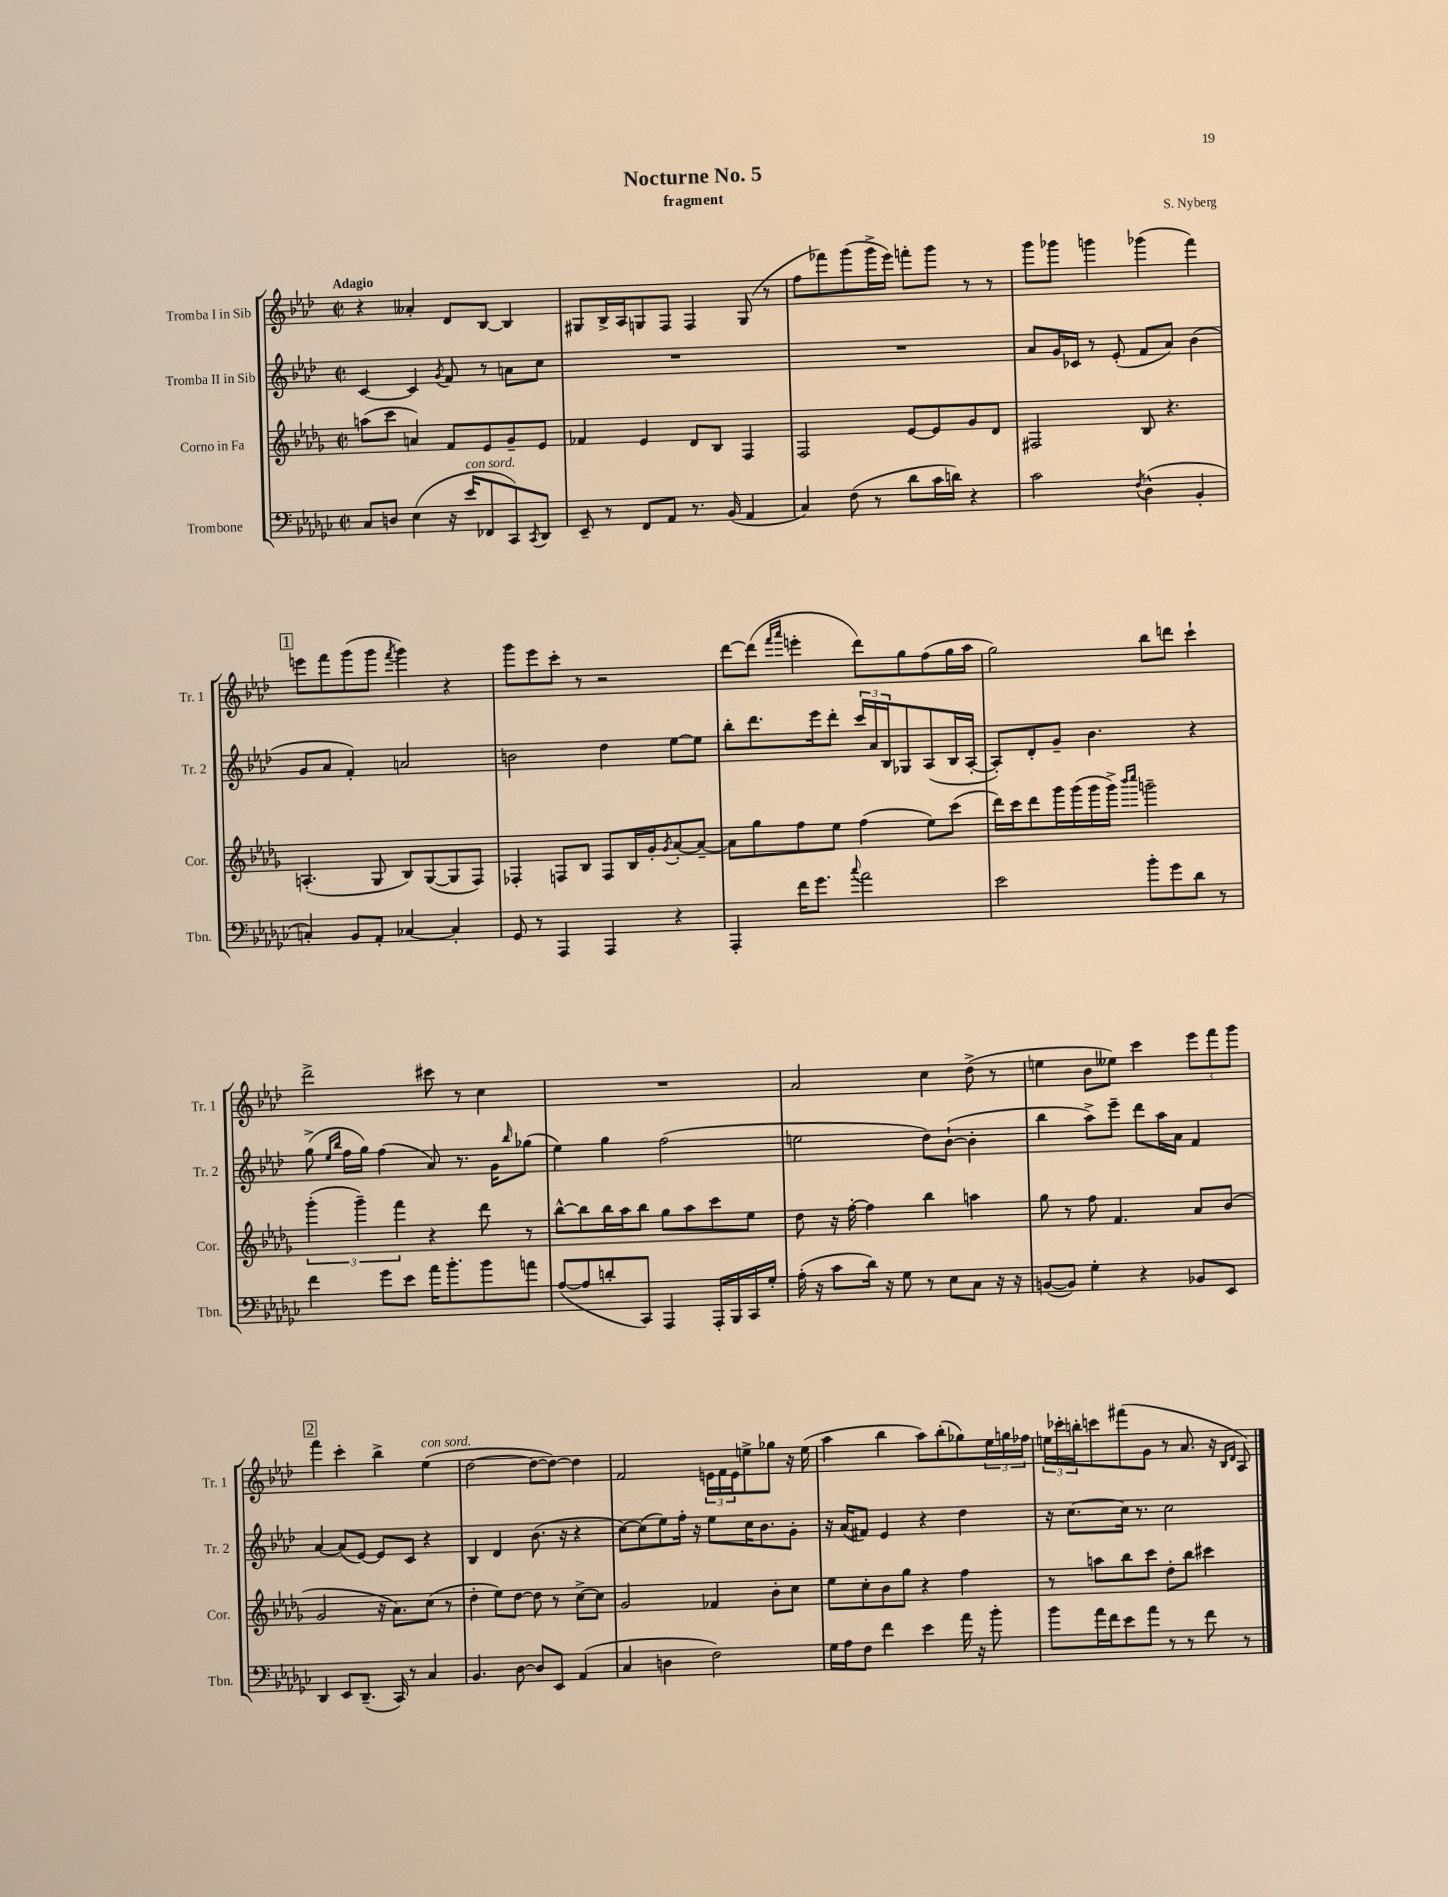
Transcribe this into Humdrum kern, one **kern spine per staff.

**kern	**kern	**kern	**kern
*part4	*part3	*part2	*part1
*staff4	*staff3	*staff2	*staff1
*I"Trombone	*I"Corno in Fa	*I"Tromba II in Sib	*I"Tromba I in Sib
*I'Tbn.	*I'Cor.	*I'Tr. 2	*I'Tr. 1
*clefF4	*clefG2	*clefG2	*clefG2
*k[b-e-a-d-g-c-]	*k[b-e-a-d-g-]	*k[b-e-a-d-]	*k[b-e-a-d-]
*M2/2	*M2/2	*M2/2	*M2/2
*met(c|)	*met(c|)	*met(c|)	*met(c|)
=1	=1	=1	=1
!	!	!	!LO:TX:a:B:t=Adagio
8C-/L	(8aan\L	[4c/	4r
8Dn/J	8ccc\J	.	.
(4E-\	4an/)	4c/]	4a--X'/
.	.	8qg/	.
16r	8f/L	8f/	8d-/L
!LO:TX:a:i:t=con sord.	!	!	!
16e-/KL	.	.	.
8FF-X/	8e-/	8r	[8B-/J
8CC-/)	8g-~/	8an\L	4B-/]
8qCC-/	.	.	.
8DD-/J	8e-/J	8cc\J	.
=2	=2	=2	=2
8EE-~/	4f-X/	1r	8G#X/L
8r	.	.	16B-^/L
.	.	.	16A-/J
8FF/L	4e-/	.	8Gn/
8AA-/J	.	.	8F/J
8.r	8d-/L	.	4F/
.	8B-/J	.	.
(16BB-/	.	.	.
4AA-/	4F/	.	(8G/
.	.	.	8r
=3	=3	=3	=3
4C-/)	2F/	1r	8ff\L
.	.	.	8fff-X\)
(8F\	.	.	(8ggg\
8r	.	.	16ggg^\L
.	.	.	16eee-\JJ)
8d-\L	[8e-/L	.	8fffn'\L
16c-\L	8e-/]	.	8ggg\J
16dn\JJ)	.	.	.
4r	8g-/	.	8r
.	8d-/J	.	8r
=4	=4	=4	=4
2c-\	2F#X/	8a-/L	8ggg\L
.	.	16g/L	8ggg-X\J
.	.	16c-X/JJ	.
.	.	8r	4gggn\
.	.	(8e-'/	.
8qF/	.	.	.
(4D-^^\	8B-/	8f/L	(4ggg-X\
.	4.r	8a-/J)	.
4BB-'/	.	(4b-\	4fff\)
!!LO:LB:g=z
!!LO:REH:place=s1:t=1
=5	=5	=5	=5
4Cn'/)	(4.An'/	8g/L	8eeen\L
.	.	8a-/J	8fff\
8BB-/L	.	4f'/)	(8ggg\
8AA-'/J	8G-/	.	8ggg\J
.	.	.	8qfff/
[4C-X/	8B-/L)	2an/	4ggg\)
.	([8G-/	.	.
4C-'/]	8G-/]	.	4r
.	8F/J)	.	.
=6	=6	=6	=6
8GG-/	4F-X'/	2bn\	8ggg\L
8r	.	.	8eee-\
4AAA-/	8Fn/L	.	8ccc'\J
.	8B-/J	.	8r
4AAA-/	8F/L	4dd-\	2r
.	16B-/L	.	.
.	16g-'/J	.	.
.	8qg-/	.	.
4r	[8a-'/	[8ee-\L	.
.	8a-~/J_	8ee-\J]	.
=7	=7	=7	=7
4AAA-'/	8a-\L]	8bb-'\L	[8ddd-\L
.	8gg-\	8.ddd-\	(8ddd-\J]
.	.	.	16qqfff/LL
.	.	.	16qqaaa-/JJ
16f\KL	8ff\	.	4eeen'\
8.g-\J	.	16eee-\k	.
.	8ee-\J	8ddd-'\J	.
8qqcc-/	.	.	.
2a-\	(4ff\	24ccc/LL	8ddd-\L)
.	.	24a-/	.
.	.	24B-/J	.
.	.	8G-X/	8gg\
.	8ee-\L)	(8A-/	(8ff\
.	(8ccc\J	16B-/L	16gg\L
.	.	[16A-'/JJ	16aa-\JJ
=8	=8	=8	=8
2e-\	16ddd-\LL)	8A-'/L])	2gg\)
.	16ccc\J	.	.
.	8ddd-\	8d-'/	.
.	16ggg-\L	8g~/J	.
.	(16ggg-\	.	.
.	16ggg-\	4.b-\	.
.	16ggg-^\JJ)	.	.
.	16qqbbb-/LL	.	.
.	16qqcccc/JJ	.	.
8b-'\L	2gggn~\	.	8bb-\L
8g-\	.	.	8dddn\J
8d-\J	.	4r	4ccc`\
8r	.	.	.
!!LO:LB:g=z
=9	=9	=9	=9
4f\	(6ggg-'\	(8gg^\	2ddd-^\
.	.	16qqee-/LL	.
.	.	16qqbb-/JJ	.
.	.	16ff\LL	.
.	6ggg-~\)	.	.
.	.	16gg\JJ)	.
8g-\L	.	(4ff\	.
.	6fff\	.	.
8e-\J	.	.	.
16a-\KL	4r	8a-/)	8ccc#X\
8.b-'\	.	.	.
.	.	8.r	8r
8b-\	8ddd-\	.	4cc\
.	.	16g\KL	.
.	.	16qqbb-/	.
8an\J	8r	(8gg-X\J	.
=10	=10	=10	=10
([8A-/L	[8bb-^^\L	4ee-\)	1r
8A-/]	8bb-\]	.	.
8dn'/	16bb-\L	4gg\	.
.	16aa-\J	.	.
8CC-/J)	8bb-\J	.	.
4AAA-/	8gg-\L	(2ff\	.
.	8aa-\	.	.
16AAA-'/LL	8ccc\	.	.
16BBB-/	.	.	.
16CC-/	8ee-\J	.	.
16G-'/JJ	.	.	.
=11	=11	=11	=11
(16A-'\	8dd-\	2een\	2a-/
16r	.	.	.
8c-\L	16r	.	.
.	[16ff'\	.	.
16d-\Jk)	4ff\]	.	.
16r	.	.	.
8G-\	.	.	.
8r	4bb-\	8dd-\L)	4cc\
8E-\L	.	([8b-`\J	.
8C-\J	4aan\	4b-'\]	(8dd-^\
16r	.	.	8r
16r	.	.	.
=12	=12	=12	=12
([8BBn/L	8gg-\	4bb-\	4een\
8BB/J])	8r	.	.
4G-'\	8ff\	8aa-^\L)	8b-\L
.	4.f/	8eee-~\J	8ee--X\J)
4r	.	8ddd-\L	4ccc\
.	.	16aa-\L	.
.	.	16a-\JJ	.
8BB-X/L	8a-/L	4f/	12eee-\L
.	.	.	12fff\
8EE-/J	(8b-/J	.	.
.	.	.	12ggg\J
!!LO:LB:g=z
!!LO:REH:place=s1:t=2
=13	=13	=13	=13
4DD-/	2g-/	[4a-/	4fff\
8EE-/L	.	(8a-/L]	4ccc'\
(8.DD-~/J	.	[8e-/J)	.
.	16r	8e-/L]	4bb-^\
16CC-/)	8.a-\L)	.	.
8r	.	8c/J	.
!	!	!	!LO:TX:a:i:t=con sord.
4C-/	(8cc\J	4r	(4ee-\
.	8r	.	.
=14	=14	=14	=14
4.BB-/	4dd-'\	4B-/	[2dd-\
.	8ee-\L)	4d-/	.
[8D-\	[8dd-\J	.	.
8D-/L]	8dd-\]	(8.b-\	8dd-\L_
8EE-/J	8r	.	8dd-\J_)
.	.	16r	.
(4AA-/	[8cc^\L	4r	4dd-\]
.	8cc\J]	.	.
=15	=15	=15	=15
4C-/	2g-/	[8cc\L)	2f/
.	.	(8cc\]	.
4Dn\	.	8ee-\)	.
.	.	16ff'\Jk	.
.	.	16r	.
2F\)	4f-X/	8ee-\L	24en\LL
.	.	.	24f\
.	.	.	24e\J
.	.	16cc\K	8een^\
.	.	8.b-\	.
.	8b-'\L	.	8gg-X\J
.	8cc\J	8g'\J	16r
.	.	.	(16ee\
=16	=16	=16	=16
16G-\LL	8ee-\L	16r	4aa-\
16A-\J	.	(16a-/KL	.
8F\J	8cc'\	8f#X/J)	.
4f\	8b-\	4e-/	4bb-\
.	8gg-\J	.	.
4e-\	4r	4r	8aa-\L)
.	.	.	(8bb-'\
16a-\	4ff\	4dd-\	8gg-X\)
16r	.	.	.
8b-'\	.	.	24ee-\L
.	.	.	24ggn\
.	.	.	24ff-X\JJ
=17	=17	=17	=17
8b-\L	8r	16r	24een\LL
.	.	.	24ccc-X'\
.	.	[8.cc\L	.
.	.	.	24bbn'\J
16a-\L	8aan\L	.	8cccn\
16f\J	.	.	.
8e-\	8bb-\	16cc\Jk]	(8fff#X\
.	.	8.r	.
8a-\J	8ccc\J	.	8g\J
8r	8dd-'\L	2cc\	8r
8r	8bb-\J	.	8.a-/
8f\	4ccc#X\	.	.
.	.	.	16r
.	.	.	16qqB-/LL
.	.	.	16qqd-/JJ
8r	.	.	8A-/)
==	==	==	==
*-	*-	*-	*-
